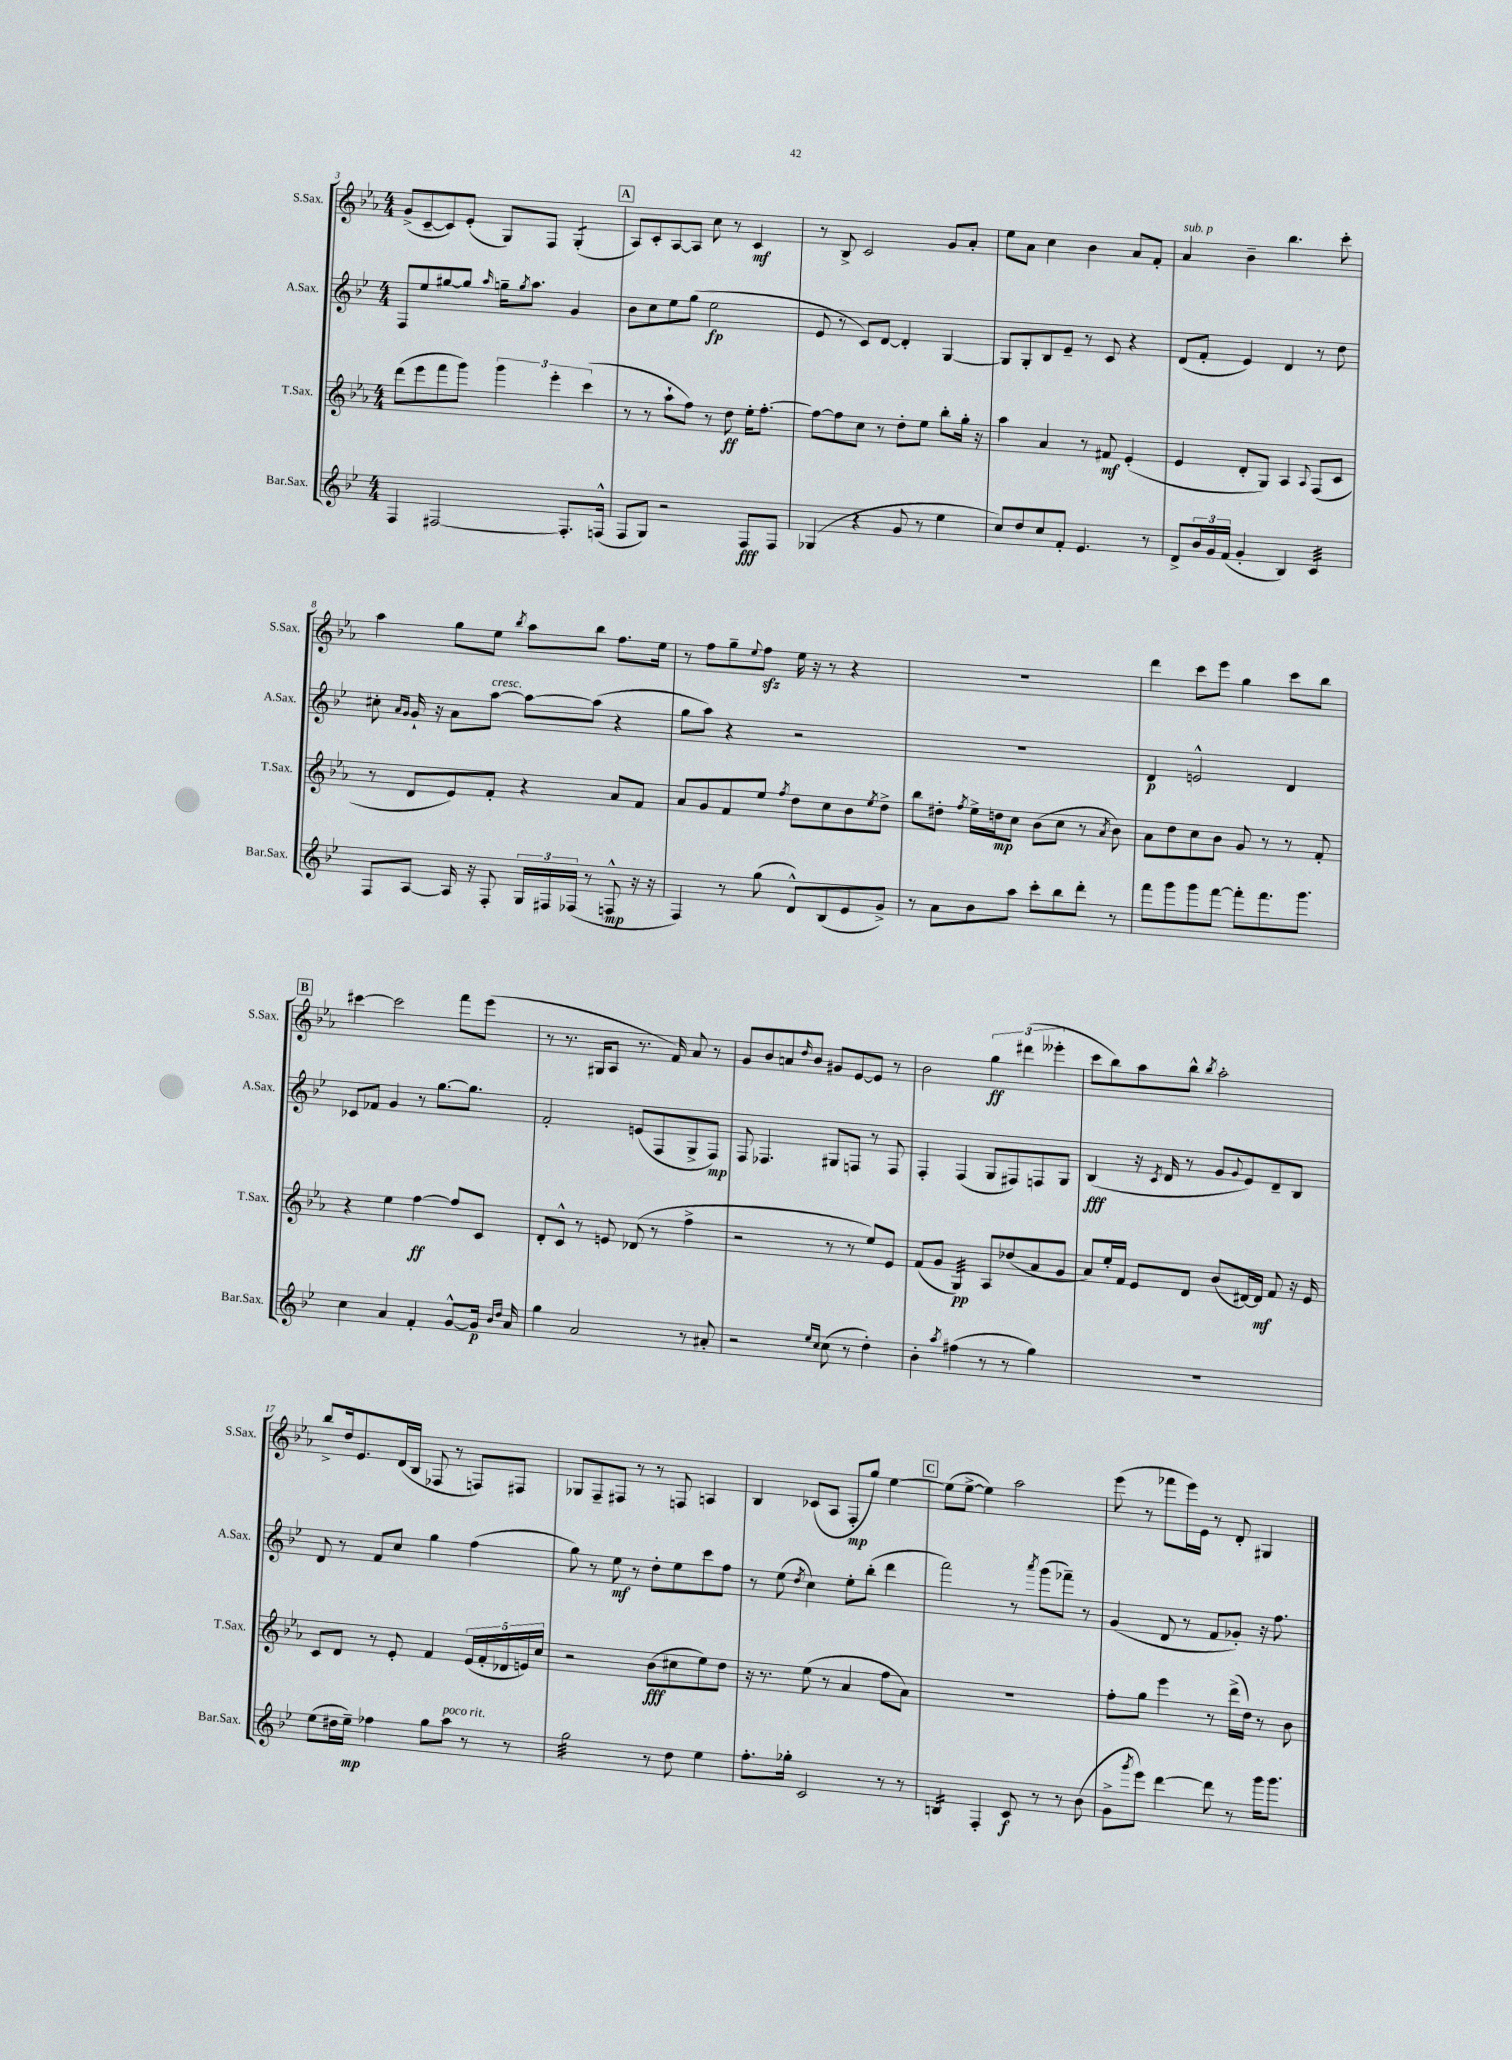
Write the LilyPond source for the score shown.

<<
\new StaffGroup <<
\new Staff = "s0" \with { instrumentName = "S.Sax." shortInstrumentName = "S.Sax." } {
    \clef treble \key ees \major \numericTimeSignature \time 4/4
    g'8->( c'8~-- c'8) ees'8-.( g8) f8 g4:8-.( |
    \mark \markup { \box "A" } aes8) c'8-. aes8~ aes8 c''8 r8 c'4\mf |
    r8 bes8-> c'2 g'8 aes'8-. |
    ees''8 aes'8 c''4 bes'4 aes'8 f'8-. |
    aes'4^\markup { \italic "sub. p" } bes'4-- bes''4. c'''8-. |
    aes''4 g''8 ees''8 \acciaccatura { bes''8 } aes''8 bes''8 f''8. ees''16 |
    r8 f''8 g''8-- \appoggiatura { ees''8 } f''8\sfz ees''16 r16 r8 r4 |
    R1 |
    d'''4 c'''8 ees'''8 g''4 c'''8 bes''8 |
    \mark \markup { \box "B" } cis'''4~ cis'''2 f'''8 ees'''8( |
    r8 r8. gis16 aes8 r8. f'16) aes'8 r8 |
    g'8 bes'8 a'8 \grace { d''16 } bes'8 gis'8 ees'8~ ees'8 r8 |
    bes'2 \tuplet 3/2 { g''4\ff dis'''4( eeses'''4-. } |
    c'''8 bes''8) aes''8 bes''8-^ \acciaccatura { bes''8 } aes''2-. |
    bes''8-> d''16 ees'8. d'16( bes16 fes8 r8 f8) fis8 |
    ges8 f8-- fis8 r8 r8 f8 a4 |
    bes4 ces'8( aes8 f8-.\mp g''8) ees''4~ |
    \mark \markup { \box "C" } ees''8( ees''8~-> ees''4) aes''2 |
    ees'''8( r8 fes'''8 ees'''16) ees'16 r8 d'8-. gis4 \bar "|." |
}
\new Staff = "s1" \with { instrumentName = "A.Sax." shortInstrumentName = "A.Sax." } {
    \clef treble \key bes \major \numericTimeSignature \time 4/4
    f8 ees''8 gis''8~ gis''8 \grace { a''16 } g''16-- \acciaccatura { g''8 } a''8. g'4 |
    \mark \markup { \box "A" } bes'8 c''8 ees''8 g''8( ees''2\fp |
    ees'8 r8 c'8) d'8~ d'4-. g4~ |
    g8 g8-. bes8 ees'8-- r8 c'8 r4 |
    d'8( f'8-. ees'4) d'4 r8 d''8 |
    cis''8-. \grace { a'16 g'16 } g'16-! r16 a'8 a''8~^\markup { \italic "cresc." } a''8~ a''8( r4 |
    g''8 a''8) r4 r2 |
    R1 |
    d'4\p e'2-^ d'4 |
    \mark \markup { \box "B" } ces'8 fes'8 g'4 r8 g''8.~ g''8. |
    f'2-. e'8( f8 g8-> f8\mp) |
    f8 fes4. gis8 f8 r8 f8 |
    f4-. f4( g8 fis8) f8 g8 |
    bes4\fff( r16 \acciaccatura { c'8 } d'16 r8 g'8 \appoggiatura { g'8 } ees'8) d'8-- bes8 |
    d'8 r8 f'8 c''8 g''4 f''4( |
    g''8) r8 ees''8\mf r8 d''8-. ees''8 c'''8 f''8 |
    r8 ees''8( \acciaccatura { d''8 } c''4) ees''8-. bes''8-.( d'''4 |
    \mark \markup { \box "C" } f'''2) r8 \acciaccatura { a'''8 } g'''8( fes'''8--) r8 |
    g'4( d'8 r8 f'8 ges'8-.) r16 f''8. \bar "|." |
}
\new Staff = "s2" \with { instrumentName = "T.Sax." shortInstrumentName = "T.Sax." } {
    \clef treble \key ees \major \numericTimeSignature \time 4/4
    d'''8( ees'''8 f'''8 g'''8) \tuplet 3/2 { g'''4 ees'''4-. c'''4( } |
    \mark \markup { \box "A" } r8 r8 aes''8-! f''8) r8 d''8\ff ees''16-. f''8.~-. |
    f''8~ f''8 c''8 r8 d''8-. ees''8 bes''8-. g''16-. r16 |
    aes''4 aes'4 r8 fis'8\mf ees'4-.( |
    ees'4 d'8-. g8) aes4 \appoggiatura { aes8 } f8( c'8 |
    r8 d'8 ees'8) f'8-. r4 aes'8 f'8 |
    aes'8 g'8 f'8 ees''8 \acciaccatura { f''8 } d''8 c''8 bes'8 \acciaccatura { ees''8 } d''8-> |
    bes''8 dis''8-. \acciaccatura { f''8 } ees''16-> d''16\mp c''8 bes'8( c''8 r8 \acciaccatura { aes'8 } bes'8) |
    aes'8 d''8 c''8 bes'8 g'8 r8 r8 f'8-. |
    \mark \markup { \box "B" } r4 ees''4 f''4~\ff f''8 c'8 |
    d'8-. c'8-^ r8 e'8 des'8( r8 f''4-> |
    r2 r8 r8 ees''8) ees'8 |
    f'8( g'8 g4:32\pp) aes8 des''8( aes'8 g'8 |
    aes'8) ees''16-. f'16 ees'8 d'8 bes'8( dis'16~) dis'16\mf f'8 r16 ees'16 |
    c'8 d'8 r8 ees'8-. f'4 \tuplet 5/4 { ees'16( f'16-. des'16 e'16) c''16 } |
    r2 bes'8\fff( cis''8 ees''8) d''8 |
    r16 r8. ees''8( r8 aes'4 f''8 aes'8) |
    \mark \markup { \box "C" } R1 |
    f''8-. g''8 ees'''4 r8 d'''16->( d''16) r8 bes'8 \bar "|." |
}
\new Staff = "s3" \with { instrumentName = "Bar.Sax." shortInstrumentName = "Bar.Sax." } {
    \clef treble \key bes \major \numericTimeSignature \time 4/4
    f4 fis2~ fis8.-. f16-^( |
    \mark \markup { \box "A" } f8 g8) r2 f8\fff f8 |
    ges4( r4 g'8 r8 ees''4 |
    c''8) d''8 c''8 f'8-. ees'4. r8 |
    d'8-> \tuplet 3/2 { bes'16 g'16 f'16( } g'4-. bes4) c'4:32 |
    f8 a8~ a16 r16 f8-. \tuplet 3/2 { g16 fis16 fes16( } r8 f8-^\mp r16 r16 |
    f4) r8 g''8( d'8-^) bes8( ees'8 g'8->) |
    r8 a'8 bes'8 a''8 c'''8-. bes''8 d'''8-. r8 |
    f'''8 g'''8 g'''8 f'''8~ f'''8-. f'''8. g'''8. |
    \mark \markup { \box "B" } c''4 a'4 f'4-. g'8~-^ g'16\p \grace { bes'16 d''16 } a'16 |
    g''4 a'2 r8 ais'8-. |
    r2 \grace { ees''16 c''16 } c''8( r8 d''4-.) |
    bes'4-. \acciaccatura { a''8 } fis''4( r8 r8 g''4) |
    R1 |
    ees''8( dis''16 ees''16--\mp) fes''4 g''8 a''8^\markup { \italic "poco rit." } r8 r8 |
    g''2:32 r8 d''8 ees''4 |
    f''8.-. ges''16-. c'2 r8 r8 |
    \mark \markup { \box "C" } b4:16 f4-. c'8\f r8 r8 bes'8( |
    g'8-> \acciaccatura { g'''8 } ees'''8) d'''4~ d'''8 r8 g'''16 g'''8. \bar "|." |
}
>>
>>
\layout { \context { \Score currentBarNumber = #3 } }
